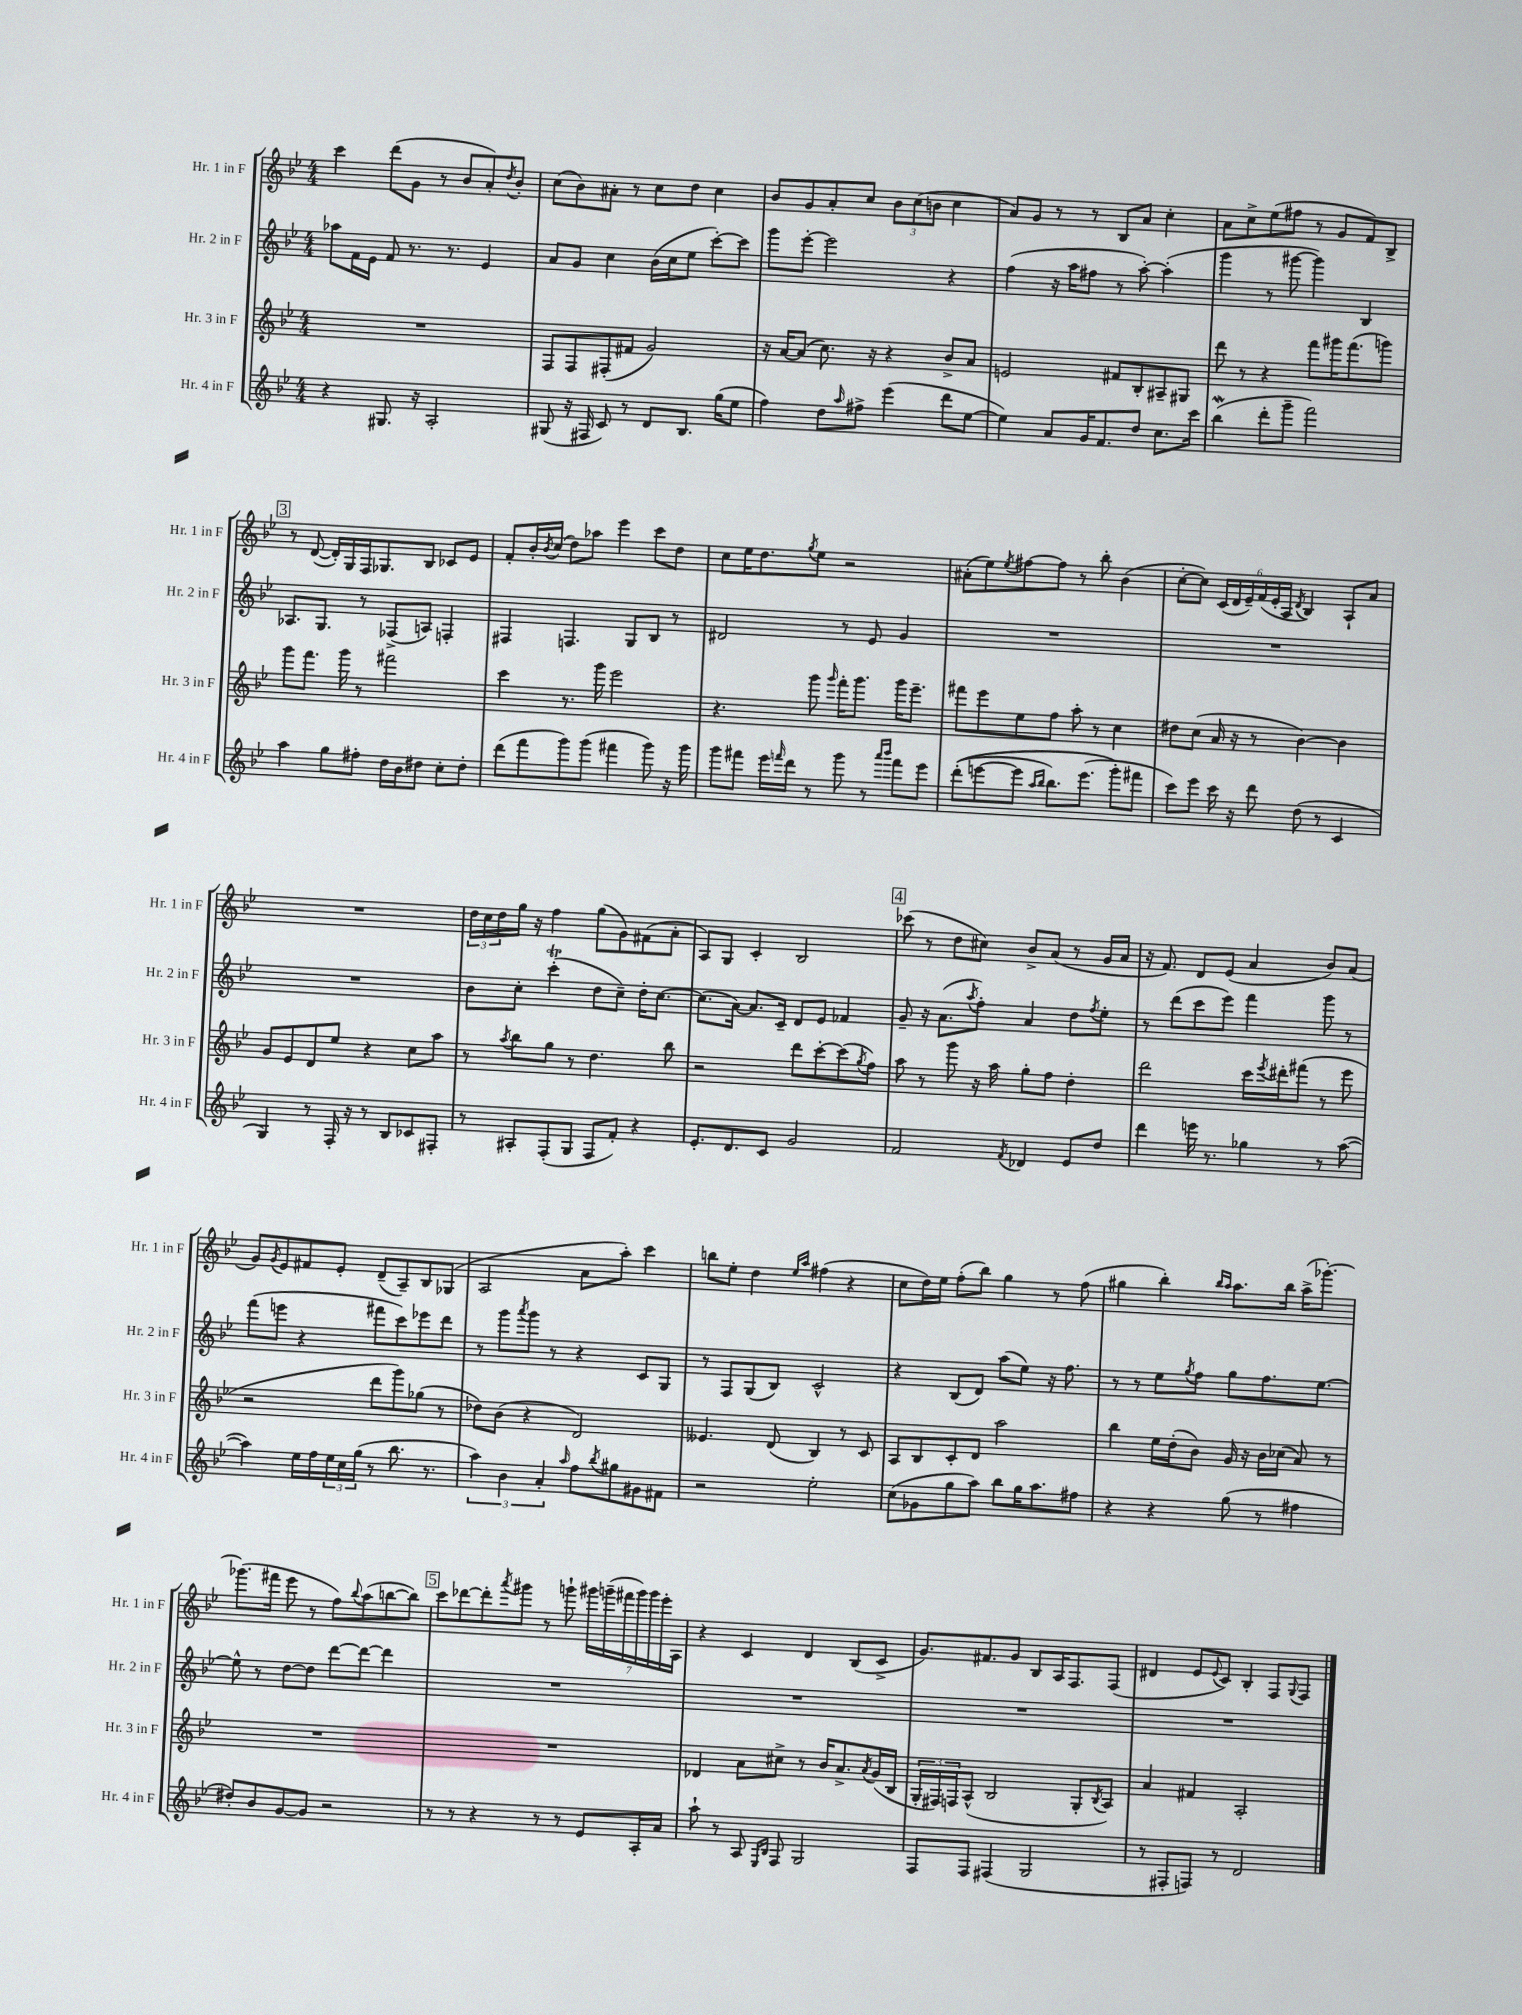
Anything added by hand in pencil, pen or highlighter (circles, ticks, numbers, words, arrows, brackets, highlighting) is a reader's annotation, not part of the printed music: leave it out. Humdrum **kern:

**kern	**kern	**kern	**kern
*staff4	*staff3	*staff2	*staff1
*clefG2	*clefG2	*clefG2	*clefG2
*k[b-e-]	*k[b-e-]	*k[b-e-]	*k[b-e-]
*M4/4	*M4/4	*M4/4	*M4/4
4r	1r	8aa-	4ccc
.	.	16f	.
.	.	16e-	.
8.G#	.	8f	(8ddd
.	.	8.r	8g
16r	.	.	.
2A'	.	.	8r
.	.	8.r	.
.	.	.	8b-
.	.	4e-	8a')
.	.	.	8qdd
.	.	.	8b-'
=	=	=	=
(8G#	8F	8a	(8cc
16r	8F	8g	8b-)
16F#	.	.	.
8c)	(8F#'	4cc	8a#'
8r	8f#	.	8r
8d	2g)	(16b-	8cc
.	.	16cc	.
8.B-	.	8ee-	8dd
.	.	[8ccc')	4cc
(16gg	.	.	.
8ee-	.	8ccc]	.
=	=	=	=
4ff)	16r	8ggg	8b-
.	[16a	.	.
.	(8a]	[8eee-'	8g
8dd	8.cc)	2eee-]	8a'
16qqaa	.	.	.
8ff#^	.	.	8cc
.	16r	.	.
(4eee-	4r	.	12b-
.	.	.	(12cc
.	.	.	12b
8ddd	8b-^	4r	4cc
[8ee-	8a	.	.
=	=	=	=
4ee-])	2e	(4ff	8a)
.	.	.	8g
8a	.	16r	8r
.	.	16aa	.
16g	.	8ff#	8r
8.f	.	.	.
.	8f#	8r	8B-
8dd	8B-'	[8aa')	8a
8.cc	8A#~	(4aa']	4cc'
.	8G#	.	.
16ccc	.	.	.
=	=	=	=
(4bb-	8ddd	4ggg	8a
.	8r	.	8cc^
8ddd'	4r	8r	(8ee-
8ggg~	.	[8ggg#	8ff#
2fff)	8fff	4ggg#])	8r
.	16ggg#	.	8g
.	(8.fff	.	.
.	.	4B-	8f)
.	8ggg)	.	8B-^
=	=	=	=
4aa	8ggg	8.A-	8r
.	8.fff	.	([8d
.	.	8.G	.
8gg	.	.	16d'])
.	16ggg	.	16G
8ff#'	8r	8r	16F
.	.	.	8.G-
16dd	2fff#	(8F-^	.
16b-	.	.	.
8dd#	.	8A)	8B-
8cc'	.	4F'	8c-
8dd#'	.	.	8e-
=	=	=	=
(8ddd	4ccc	4F#	8f'
8fff	.	.	16b-'
.	.	.	8qb-
.	.	.	(16cc
8ggg)	8.r	4.F	8dd)
(8ggg	.	.	8aa-
.	16ggg	.	.
4fff#	2eee-	.	4eee-
.	.	8G	.
8ggg)	.	8B-	8ccc
16r	.	8r	8dd
16ggg	.	.	.
=	=	=	=
8ggg	4.r	2d#	8cc
8fff#	.	.	16ee-
.	.	.	8.dd
16eee-	.	.	.
16qqfff	.	.	.
16ddd	.	.	.
.	.	.	8qgg
8r	8ggg	.	8ee-
.	16qqggg	.	.
8ggg	16fff'	8r	2r
.	8.ggg	.	.
8r	.	8e-	.
16qqaaa	.	.	.
16qqbbb-	.	.	.
8fff	16ggg	4g	.
.	8.eee-~	.	.
8eee-	.	.	.
=	=	=	=
&((8ddd'	8fff#	1r	(8a#'
[8eee	8eee-	.	8ee-)
.	.	.	8qee-
8eee]	8ee-	.	[8ff#
16qqaa	.	.	.
16qqbb-	.	.	.
8.bb-)	8ff	.	8ff#]
.	8aa'	.	8r
(8.eee	.	.	.
.	8r	.	8bb-'
8ggg'&)	4cc	.	(4b-
8fff#	.	.	.
=	=	=	=
8ccc)	8dd#	1r	[8cc'
8eee-	(8cc	.	8cc])
16ccc	16a	.	(24c
.	.	.	24d
16r	16r	.	.
.	.	.	24e-~)
8ddd	8r	.	(24f
.	.	.	24e-'
.	.	.	24A
.	.	.	8qd
(8dd	[4b-)	.	4B-)
8r	.	.	.
4c	4b-]	.	8A`
.	.	.	8a
=	=	=	=
4G)	8g	1r	1r
.	8e-	.	.
8r	8d	.	.
16F'	8ee-	.	.
16r	.	.	.
8r	4r	.	.
8B-	.	.	.
8c-	8cc	.	.
8F#'	8aa	.	.
=	=	=	=
8r	8r	8b-	24dd
.	.	.	24cc
.	.	.	24dd
.	8qaa	.	.
8A#'	8bb-	8cc'	16gg
.	.	.	16r
(8F'	8gg	(4ccc'	4ff
8G	8r	.	.
8F	4.dd	8dd	(8gg
8f')	.	8cc~)	8g)
4r	.	16dd'	(8f#
.	.	[8.cc	.
.	8bb-	.	8a'
=	=	=	=
8.e-'	2r	(8.cc]	8A)
.	.	.	8G
8.d	.	[16a)	.
.	.	8.a]	4c'
8c	.	.	.
.	.	16c~	.
2g	8ddd	8d	2B-
.	[8ccc'	8e-	.
.	(8ccc]	4f-	.
.	8qgg	.	.
.	8ff)	.	.
=	=	=	=
2f	8aa	8g~	(8ccc-
.	8r	16r	8r
.	.	(8.a	.
.	8ggg	.	8dd
.	.	8qaa	.
.	16r	8ff')	8cc#)
.	16aa	.	.
8qf	.	.	.
4d-	8gg'	4a	8b-^
.	8ff	.	(8a
8e-	4dd'	8dd	8r
.	.	8qff	.
8dd	.	8ee-'	16g
.	.	.	16a
=	=	=	=
4ddd	2ddd	8r	16r
.	.	.	8.f)
.	.	(8ddd	.
16eee	.	8ccc	8d
8.r	.	.	.
.	.	8eee-)	(8e-
4gg-	16ccc	4fff	4a
.	8qeee-	.	.
.	16ddd#'	.	.
.	(8fff#	.	.
8r	8r	8ggg	8b-)
([8aa	8eee-	8r	(8a
=	=	=	=
4aa])	2r	(8fff	8g)
.	.	.	8qg
.	.	8eee	8e-
16ee-	.	4r	8f#
16ff	.	.	.
24ee-	.	.	8e-'
24cc	.	.	.
(24gg	.	.	.
8r	8ddd	8fff#	(8d~
8.bb-	8ggg)	8ccc)	8A~)
.	(8gg-	8eee-	8B-
8.r	.	.	.
.	8r	8ddd	(8G-
=	=	=	=
6aa)	8dd-)	8r	2A
.	(8b-	8ggg	.
6b-	.	.	.
.	.	8qaaa	.
.	4r	8ggg	.
6a'	.	.	.
.	.	8r	.
16qqaa	.	.	.
8ff	2d)	4r	8a
8qbb-	.	.	.
8gg#	.	.	8aa')
8g#	.	8c	4ccc
8f#	.	8G	.
=	=	=	=
2r	4.e--	8r	8bb
.	.	8F	8ee-'
.	.	(8G	4dd
.	(8d	8B-)	.
.	.	.	16qqee-
.	.	.	16qqaa
2ee-'	4B-)	2c^^	(4ff#
.	8r	.	4r
.	8c	.	.
=	=	=	=
(8cc	8A	4r	8cc
8g-	8B-	.	16dd)
.	.	.	16ee-
8gg	8c'	(8B-	(8ff'
8aa)	8d	8d)	8bb-)
8bb-	2aa	(8aa	4gg
16gg	.	8ee-)	.
8.aa	.	.	.
.	.	16r	8r
.	.	8.ff	.
8ff#	.	.	(8ff
=	=	=	=
4r	4bb-	8r	4gg#
.	.	8r	.
4r	16ee-	8ee-	4bb-')
.	(16dd'	.	.
.	.	8qgg	.
.	8b-)	8ff	.
.	.	.	16qqbb-
.	.	.	16qqaa
(8gg	16g	8gg	8.aa
.	16r	.	.
8r	16b-	8.ff	.
.	(16cc-	.	16bb-
4ff#	8a)	.	(16aa^
.	.	[8.ee-	[8.ggg-')
.	8r	.	.
=	=	=	=
8dd#')	1r	8ee-^^]	(8.ggg-]
8b-	.	8r	.
.	.	.	16fff#
[8g	.	[8dd	8eee-
8g]	.	8dd]	8r
2r	.	[8ddd	8ff)
.	.	.	8qqbb-
.	.	8ddd_	(8aa
.	.	4ddd]	[8bb
.	.	.	8bb])
=	=	=	=
8r	1r	1r	8ccc
8r	.	.	[8ddd-
4r	.	.	8ddd-']
.	.	.	8qaaa
.	.	.	8ggg#
8r	.	.	8r
8r	.	.	8ggg`
8e-	.	.	28ggg#
.	.	.	(28ggg~
.	.	.	28fff#
.	.	.	28ggg)
16A'	.	.	.
.	.	.	28ggg
.	.	.	28eee-'
16a	.	.	.
.	.	.	28A
=	=	=	=
8aa`	4d-	1r	4r
8r	.	.	.
8A	8a	.	4c
16qqE-	.	.	.
16qqB-	.	.	.
8F	8cc#^	.	.
2G	8r	.	4d
.	16b-	.	.
.	8.a^	.	.
.	.	.	(8B-
.	8qa	.	.
.	(16g	.	8c^
.	16B-	.	.
=	=	=	=
8F	24G'	1r	8.g)
.	24F#)	.	.
.	24F	.	.
8F	(8A^^	.	.
.	.	.	8.f#
(4F#	2B-	.	.
.	.	.	8g
2G	.	.	8B-
.	.	.	16A
.	.	.	8.F
.	8G'	.	.
.	8qB-	.	.
.	8A)	.	(8F
=	=	=	=
8r	4a	1r	4d#
8F#'	.	.	.
8F)	4f#	.	8e-
.	.	.	8qqe-
8r	.	.	8c)
2d	2A'	.	4B-'
.	.	.	8F
.	.	.	8qqG
.	.	.	8F
==	==	==	==
*-	*-	*-	*-
